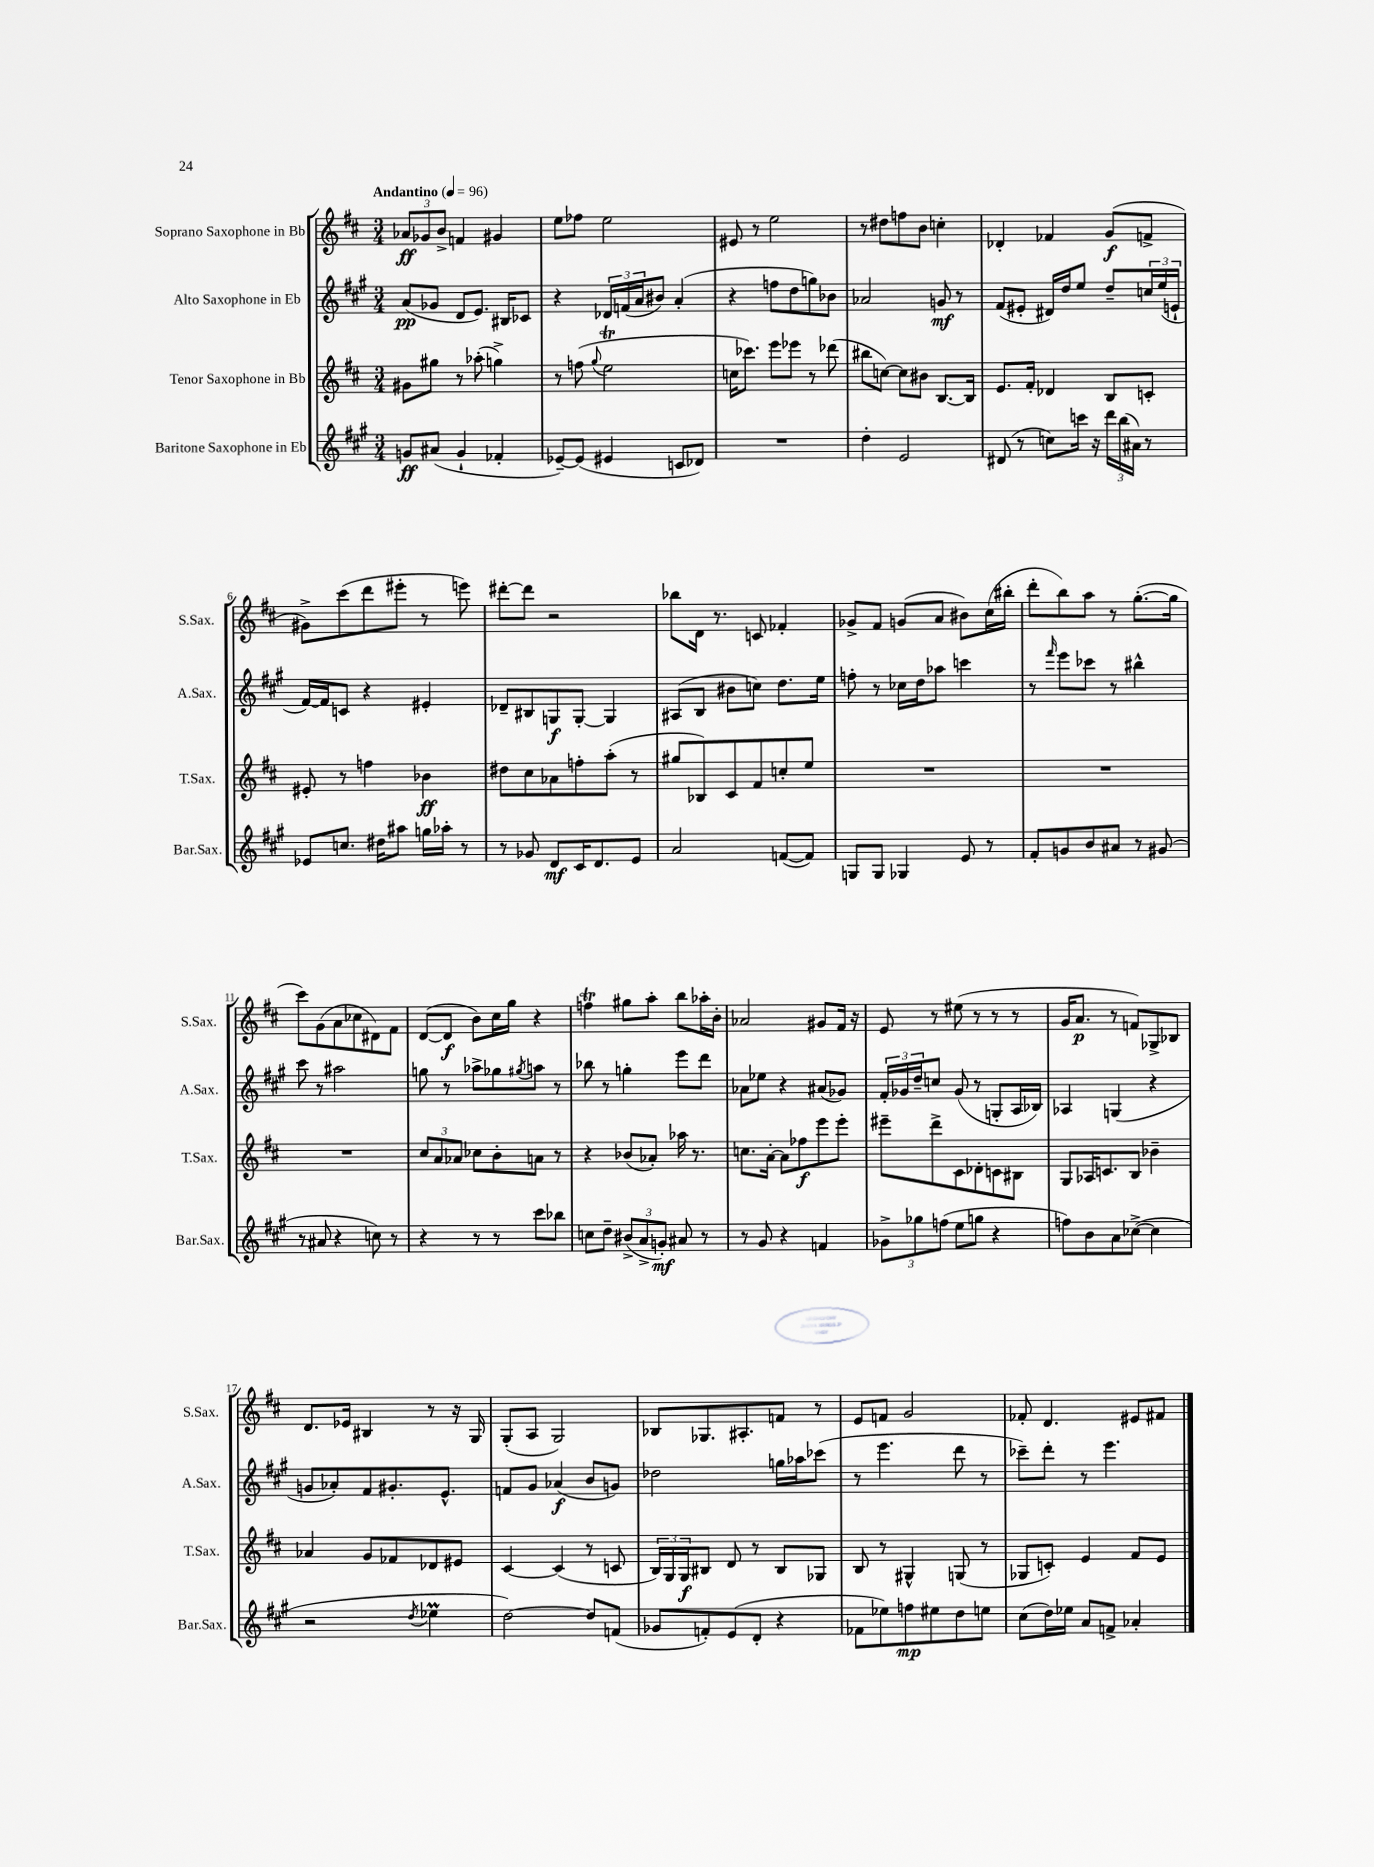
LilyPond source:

<<
\new StaffGroup <<
\new Staff = "s0" \with { instrumentName = "Soprano Saxophone in Bb" shortInstrumentName = "S.Sax." } {
    \clef treble \key d \major \numericTimeSignature \time 3/4 \tempo "Andantino" 4 = 96
    \tuplet 3/2 { aes'8\ff ges'8 b'8-> } f'4 gis'4 |
    e''8 fes''8 e''2 |
    eis'8 r8 e''2 |
    r8 dis''8 f''8 b'8 c''4-. |
    des'4-. fes'4 g'8\f( f'8-> |
    gis'8->) cis'''8( d'''8 eis'''8-. r8 e'''8) |
    dis'''8~-. dis'''8 r2 |
    bes''8 d'16 r8. c'8 fes'4-. |
    ges'8-> fis'8 g'8( a'8 bis'8) cis''16( bis''16-. |
    d'''8-. b''8) a''8 r8 g''8.~-.( g''16 |
    cis'''8) g'8( a'8 ces''8 dis'8) fis'8 |
    d'8~( d'8\f b'8) cis''16 g''16 r4 |
    f''4\trill gis''8 a''8-. b''8 aes''16-. b'16-. |
    aes'2 gis'8 fis'16 r16 |
    e'8 r8 eis''8( r8 r8 r8 |
    g'16 a'8.\p r8 f'8) ges8-> bes8 |
    d'8. ees'16 bis4 r8 r16 g16 |
    g8-.( a8 g2) |
    bes8 ges8. ais8.-. f'8 r8 |
    e'8 f'8 g'2 |
    fes'8-. d'4. eis'8 fis'8 \bar "|." |
}
\new Staff = "s1" \with { instrumentName = "Alto Saxophone in Eb" shortInstrumentName = "A.Sax." } {
    \clef treble \key a \major \numericTimeSignature \time 3/4
    a'8\pp( ges'8 d'8 e'8.) bis16 ces'8 |
    r4 \tuplet 3/2 { des'16 f'16( a'16 } bis'8) a'4-.( |
    r4 f''8 d''8 g''8) bes'8 |
    aes'2 g'8\mf r8 |
    fis'8( eis'8-. dis'16) d''16 e''8 d''8-- \tuplet 3/2 { c''16 e''16( e'16-! } |
    fis'16~) fis'16 c'8 r4 eis'4-. |
    des'8-- bis8 g8\f g8~-. g4 |
    ais8( b8 bis'8 c''8) d''8. e''16 |
    f''8-. r8 ces''16 d''16 aes''8 c'''4 |
    r8 \grace { fis'''16 } e'''8 ces'''8 r8 bis''4-^ |
    cis'''8 r8 ais''2 |
    g''8 r8 aes''8-> ges''8 \acciaccatura { gis''8 } a''8 r8 |
    bes''8 r8 g''4-. e'''8 d'''8 |
    aes'8 ees''8 r4 ais'8( ges'8) |
    \tuplet 3/2 { fis'16-. ges'16 d''16-- } c''8 ges'8( r8 g8-. a16 bes16) |
    aes4 g4( r4 |
    g'8 aes'8-.) fis'8 gis'8.-. e'8.-^ |
    f'8 gis'8 aes'4\f( b'8 g'8) |
    des''2 g''16 aes''16 ces'''8( |
    r8 e'''4. d'''8 r8 |
    ces'''8--) d'''8-. r8 e'''4. \bar "|." |
}
\new Staff = "s2" \with { instrumentName = "Tenor Saxophone in Bb" shortInstrumentName = "T.Sax." } {
    \clef treble \key d \major \numericTimeSignature \time 3/4
    gis'8 gis''8 r8 aes''8-.( g''4->) |
    r8 f''8( \appoggiatura { g''8 } e''2\trill |
    c''16 ces'''8.) e'''8 ees'''8 r8 des'''8( |
    bis''8 c''8~) c''8 bis'8 b8.~ b16 |
    e'8. fis'16-. des'4 b8 c'8-. |
    eis'8-. r8 f''4 bes'4\ff |
    dis''8 cis''8 aes'8 f''8-. a''8-.( r8 |
    gis''8 bes8) cis'8 fis'8 c''8-. e''8 |
    R2. |
    R2. |
    R2. |
    \tuplet 3/2 { cis''8 a'8 aes'8 } ces''8 b'8-. a'8 r8 |
    r4 bes'8( aes'8-.) aes''16 r8. |
    c''8. a'16~-. a'8 fes''8\f e'''8 e'''8-. |
    eis'''8-- d'''8-> cis'8 des'8-. c'8 bis8 |
    g8 aes16 c'8. b8 bes'4-- |
    aes'4 g'8 fes'8 des'8 eis'8 |
    cis'4~ cis'4( r8 c'8 |
    \tuplet 3/2 { b16) g16 g16\f } bis8 d'8 r8 bis8 ges8 |
    b8 r8 gis4-^ g8( r8 |
    ges8 c'8-.) e'4 fis'8 e'8 \bar "|." |
}
\new Staff = "s3" \with { instrumentName = "Baritone Saxophone in Eb" shortInstrumentName = "Bar.Sax." } {
    \clef treble \key a \major \numericTimeSignature \time 3/4
    g'8\ff ais'8( g'4-! fes'4-. |
    ees'8~--) ees'8( eis'4 c'8 des'8) |
    R2. |
    d''4-. e'2 |
    dis'8( r8 c''8) c'''16 r16 \tuplet 3/2 { d'''16 b''16( ais'16) } r8 |
    ees'8 c''8. dis''16 ais''8 g''16 aes''16-. r8 |
    r8 ges'8 d'8\mf cis'16 d'8. e'8 |
    a'2 f'8~( f'8) |
    g8 g8 ges4 e'8 r8 |
    fis'8-. g'8 b'8 ais'8 r8 gis'8( |
    r8 ais'8 r4 c''8) r8 |
    r4 r8 r8 cis'''8 bes''8 |
    c''8 d''8-- \tuplet 3/2 { bis'8->( a'8-> g'8-.\mf) } ais'8 r8 |
    r8 gis'8 r4 f'4 |
    \tuplet 3/2 { ges'8-> ges''8 f''8( } e''8 g''8 r4 |
    f''8) b'8 a'8 ces''8~->( ces''4 |
    r2 \acciaccatura { d''8 } ees''4\prall |
    d''2~) d''8 f'8( |
    ges'8 f'8-.) e'8( d'8-. r4 |
    fes'8 ees''8) f''8\mp eis''8 d''8 e''8 |
    cis''8( d''16) ees''16 a'8 f'8-> aes'4-. \bar "|." |
}
>>
>>
